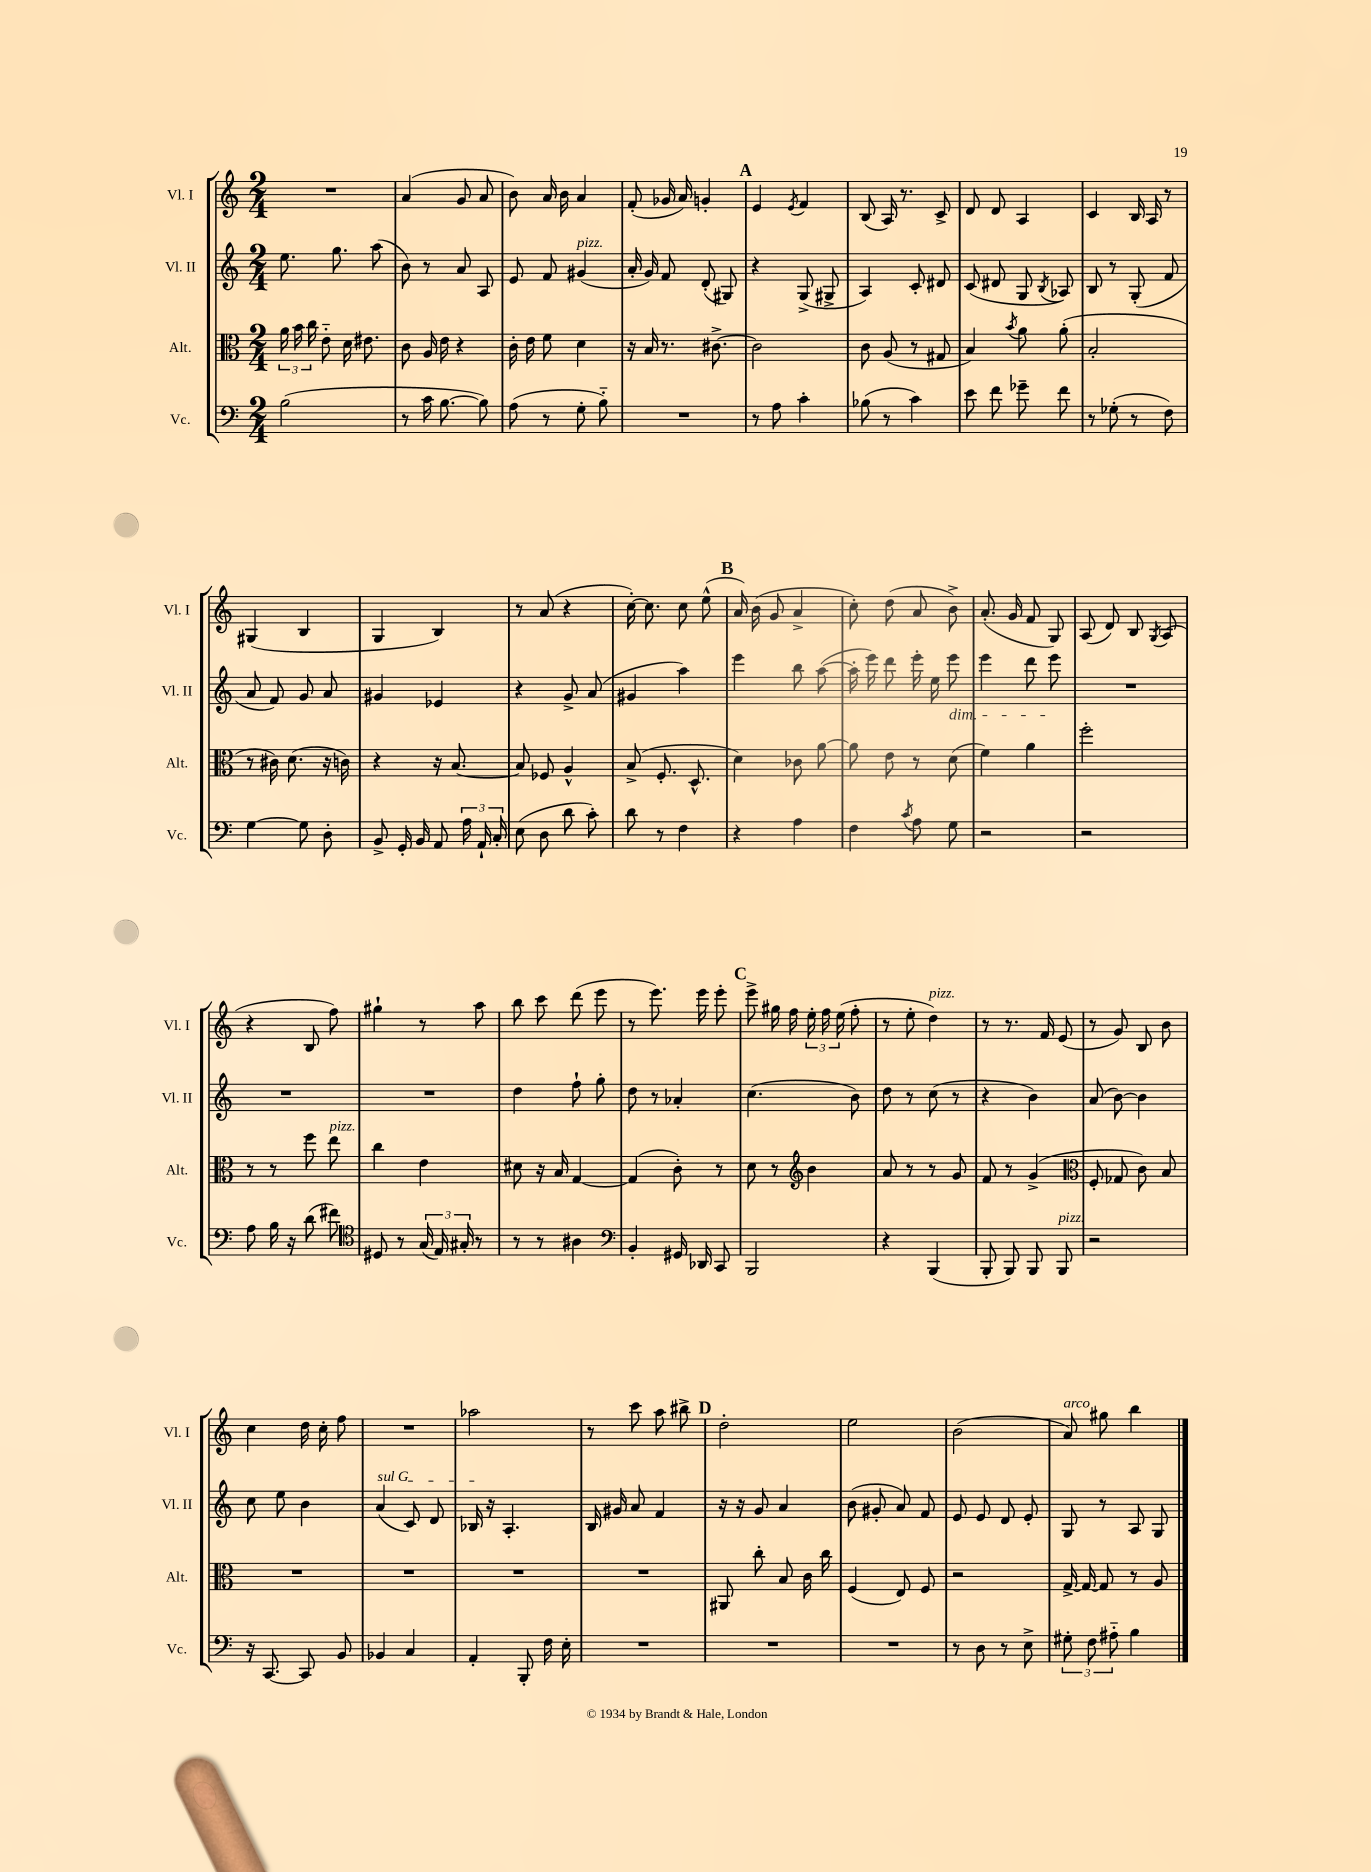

**kern	**kern	**kern	**kern
*part4	*part3	*part2	*part1
*staff4	*staff3	*staff2	*staff1
*I"Vc.	*I"Alt.	*I"Vl. II	*I"Vl. I
*I'Vc.	*I'Alt.	*I'Vl. II	*I'Vl. I
*clefF4	*clefC3	*clefG2	*clefG2
*k[]	*k[]	*k[]	*k[]
*M2/4	*M2/4	*M2/4	*M2/4
=1	=1	=1	=1
(2B\	24a\	8.ee\	2r
.	24b\	.	.
.	24cc\	.	.
.	8e\	.	.
.	.	8.gg\	.
.	16d\	.	.
.	8.e#X\	.	.
.	.	(8aa\	.
=2	=2	=2	=2
8r	8c\	8b\)	(4a/
16c\	16A/	8r	.
[8.B\	16e\	.	.
.	4r	8a/	8g/
8B\])	.	8A/	8a/
=3	=3	=3	=3
(8A\	16c'\	8e/	8b\)
.	16e\	.	.
8r	8f\	8f/	16a/
.	.	.	16b\
!	!	!LO:TX:a:i:t=pizz.	!
8G'\	4d\	(4g#X/	4a/
8B\)	.	.	.
=4	=4	=4	=4
2r	16r	16a'/	(8f'/
.	16B/	16g/)	.
.	8.r	8f/	16g-X/
.	.	.	16a/)
.	.	(8d'/	4gn'/
.	[8.c#X^\	.	.
.	.	8G#X/)	.
!!LO:REH:place=s1:t=A
=5	=5	=5	=5
8r	2c#\]	4r	4e/
8A\	.	.	.
.	.	.	8qe/
4c'\	.	(8G^/	4f/
.	.	8G#X^/	.
=6	=6	=6	=6
(8B-X\	8c\	4A/)	(8B/
8r	(8A/	.	16A/)
.	.	.	8.r
4c\)	8r	8c'/	.
.	8G#X/	8d#X/	8c^/
=7	=7	=7	=7
8e\	4B/)	(8c/	8d/
8f\	.	8d#X/	8d/
.	8qb/	.	.
8g-X~\	8a\	8G/	4A/
.	.	8qB/	.
8f\	(8a'\	8A-X/)	.
=8	=8	=8	=8
8r	2B'/	8B/	4c/
(8G-X'\	.	8r	.
8r	.	(8G'/	16B/
.	.	.	16A/
8F\)	.	8f/	8r
!!LO:LB:g=z
=9	=9	=9	=9
[4G\	8r	8a/	(4G#X/
.	16c#X\)	8f/)	.
.	(8.d\	.	.
8G\]	.	8g/	4B/
8D'\	16r	8a/	.
.	16cn\)	.	.
=10	=10	=10	=10
8BB^/	4r	4g#X/	4G/
16GG'/	.	.	.
16BB/	.	.	.
8AA/	16r	4e-X/	4B/)
.	[8.B/	.	.
24A\	.	.	.
24AA`/	.	.	.
24C'/	.	.	.
=11	=11	=11	=11
(8E\	8B/]	4r	8r
8D\	8F-X/	.	(8a/
8d\	4A^^/	8g^/	4r
8c'\)	.	(8a/	.
=12	=12	=12	=12
8d\	(8B^/	4g#X/	[16cc'\)
.	.	.	8.cc\]
8r	8.F'/	.	.
4F\	.	4aa\)	8cc\
.	8.D^^/	.	.
.	.	.	(8ee^^\
!!LO:REH:place=s1:t=B
=13	=13	=13	=13
4r	4d\)	4eee\	16a/)
.	.	.	(16b\
.	.	.	8g/
4A\	8c-X\	8bb\	4a^/
.	[8a\	([8aa\	.
=14	=14	=14	=14
4F\	8a\]	16aa'\]	8cc'\)
.	.	16eee\)	.
.	8e\	8ddd\	(8dd\
8qc/	.	.	.
8A\	8r	16eee'\	8a/
.	.	16ee\	.
!	!	!LO:TX:b:i:t=dim.	!
8G\	(8d\	8eee\	8b^\)
=15	=15	=15	=15
2r	4f\)	4eee\	(8.a'/
.	.	.	16g/
.	4a\	8ddd\	8f/
.	.	8eee\	8G/)
=16	=16	=16	=16
2r	2ff'\	2r	(8A/
.	.	.	8d/)
.	.	.	8B/
.	.	.	8qG/
.	.	.	(8A/
!!LO:LB:g=z
=17	=17	=17	=17
8A\	8r	2r	4r
16B\	8r	.	.
16r	.	.	.
(8d\	8ff\	.	8B/
!	!LO:TX:a:i:t=pizz.	!	!
8f#X\)	8ee\	.	8ff\)
=18	=18	=18	=18
*clefC4	*	*	*
8D#X/	4cc\	2r	4gg#X`\
8r	.	.	.
(24G/	4e\	.	8r
24E/)	.	.	.
24G#X'/	.	.	.
8r	.	.	8aa\
=19	=19	=19	=19
8r	8d#X\	4dd\	8bb\
8r	16r	.	8ccc\
.	16B/	.	.
4A#X\	[4G/	8ff`\	(8ddd\
.	.	8gg'\	8eee\
=20	=20	=20	=20
*clefF4	*	*	*
4BB'/	(4G/]	8dd\	8r
.	.	8r	8.eee\)
16GG#X/	8c'\)	4a-X'/	.
16DD-X/	.	.	16eee\
8CC/	8r	.	8eee'\
!!LO:REH:place=s1:t=C
=21	=21	=21	=21
2BBB/	8d\	(4.cc\	8eee^\
.	8r	.	16gg#X\
.	.	.	16ff\
*	*clefG2	*	*
.	4b\	.	24ee'\
.	.	.	24ff\
.	.	.	(24ee\
.	.	8b\)	8ff'\
=22	=22	=22	=22
4r	8a/	8dd\	8r
.	8r	8r	8ee'\
!	!	!	!LO:TX:a:i:t=pizz.
(4BBB/	8r	(8cc\	4dd\)
.	8g/	8r	.
=23	=23	=23	=23
8BBB'/	8f/	4r	8r
8BBB/)	8r	.	8.r
8BBB/	(4g^/	4b\)	.
.	.	.	16f/
!LO:TX:a:i:t=pizz.	!	!	!
8BBB/	.	.	(8e/
=24	=24	=24	=24
*	*clefC3	*	*
2r	8F'/	(8a/	8r
.	8G-X/	[8b\)	8g/)
.	8c\)	4b\]	8B/
.	8B/	.	8b\
!!LO:LB:g=z
=25	=25	=25	=25
16r	2r	8cc\	4cc\
[8.CC/	.	.	.
.	.	8ee\	.
8CC/]	.	4b\	16dd\
.	.	.	16cc'\
8BB/	.	.	8ff\
=26	=26	=26	=26
!	!	!LO:TX:a:i:t=sul G	!
4BB-X/	2r	(4a/	2r
4C/	.	8c/)	.
.	.	8d/	.
=27	=27	=27	=27
4AA'/	2r	16B-X/	2aa-X\
.	.	16r	.
.	.	4.A'/	.
8BBB'/	.	.	.
16F\	.	.	.
16E'\	.	.	.
=28	=28	=28	=28
2r	2r	16B/	8r
.	.	16g#X/	.
.	.	8a/	8ccc\
.	.	4f/	8aa\
.	.	.	8bb#X^\
!!LO:REH:place=s1:t=D
=29	=29	=29	=29
2r	8AA#X/	16r	2dd'\
.	.	16r	.
.	8cc'\	8g/	.
.	8B/	4a/	.
.	16c\	.	.
.	16cc\	.	.
=30	=30	=30	=30
2r	(4F/	(8b\	2ee\
.	.	8g#X'/	.
.	8E/)	8a/)	.
.	8F/	8f/	.
=31	=31	=31	=31
8r	2r	8e/	(2b\
8D\	.	8e/	.
8r	.	8d/	.
8E^\	.	8e'/	.
=32	=32	=32	=32
!	!	!	!LO:TX:a:i:t=arco
12G#X'\	[16G^/	8G/	8a/)
.	16G/_	.	.
12F\	.	.	.
.	8G/]	8r	8gg#X\
12A#X\	.	.	.
4B\	8r	8A/	4bb\
.	8A/	8G/	.
==	==	==	==
*-	*-	*-	*-
